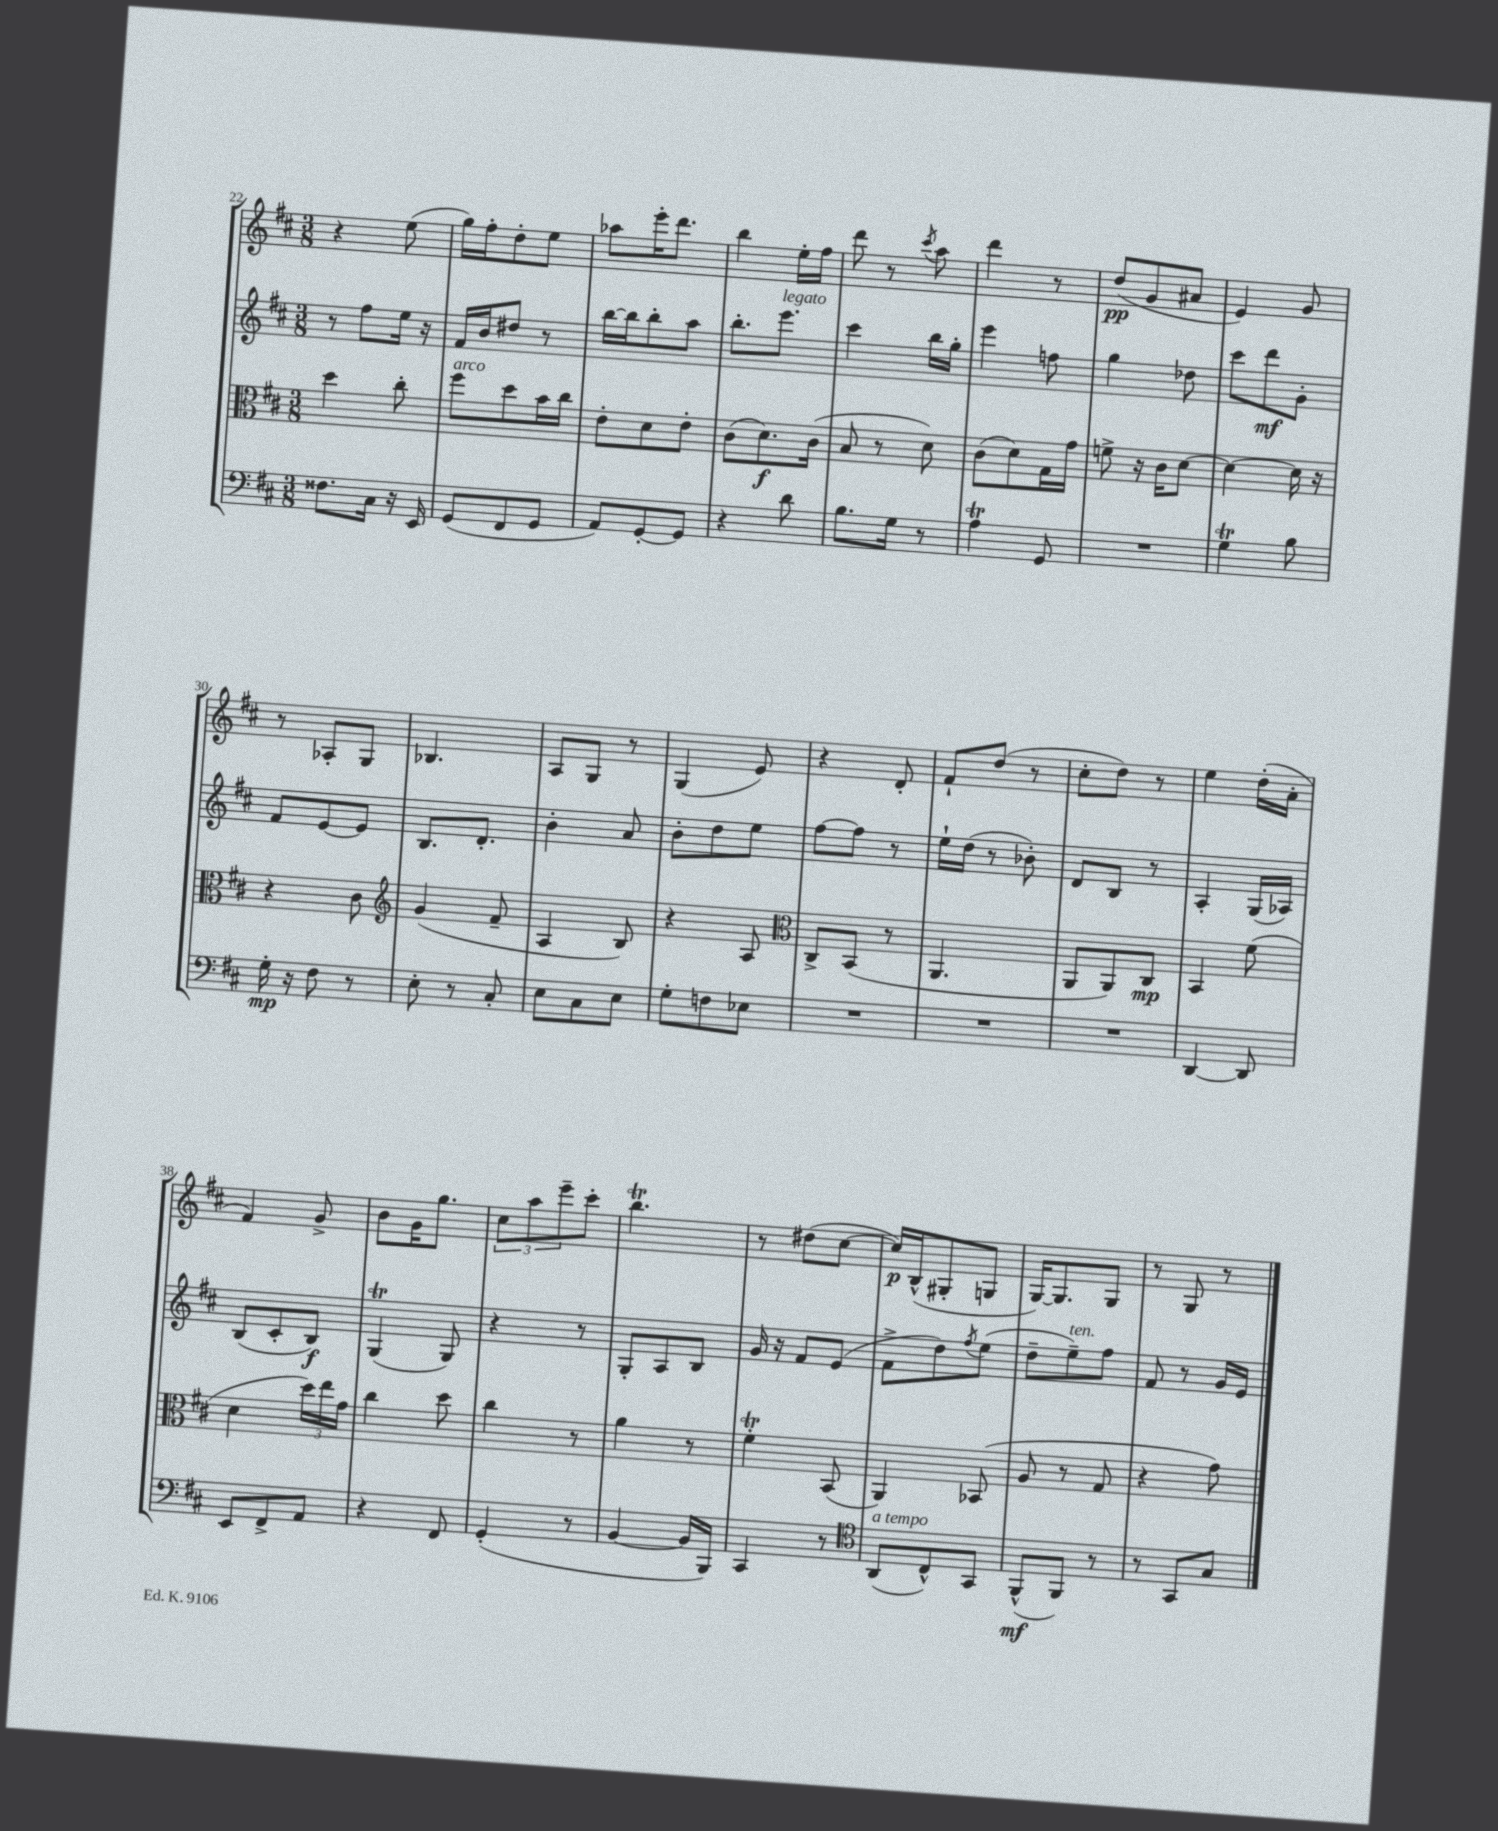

**kern	**dynam	**kern	**dynam	**kern	**dynam	**kern	**dynam
*part4	*part4	*part3	*part3	*part2	*part2	*part1	*part1
*staff4	*staff4	*staff3	*staff3	*staff2	*staff2	*staff1	*staff1
*clefF4	*	*clefC3	*	*clefG2	*	*clefG2	*
*k[f#c#]	*	*k[f#c#]	*	*k[f#c#]	*	*k[f#c#]	*
*M3/8	*	*M3/8	*	*M3/8	*	*M3/8	*
=22	=22	=22	=22	=22	=22	=22	=22
8.F##X\L	.	4dd\	.	8r	.	4r	.
.	.	.	.	8ff#\L	.	.	.
16C#\Jk	.	.	.	.	.	.	.
16r	.	8cc#'\	.	16ee\Jk	.	(8ee\	.
16EE/	.	.	.	16r	.	.	.
=23	=23	=23	=23	=23	=23	=23	=23
!	!	!LO:TX:a:i:t=arco	!	!	!	!	!
(8GG/L	.	8ff#\L	.	16f#/LL	.	16gg\LL)	.
.	.	.	.	16b/J	.	16ff#'\J	.
8FF#/	.	8dd\	.	8dd#X/J	.	8dd'\	.
8GG/J	.	16b\L	.	8r	.	8ee\J	.
.	.	16cc#\JJ	.	.	.	.	.
=24	=24	=24	=24	=24	=24	=24	=24
8AA/L)	.	8e'\L	.	[16bb\LL	.	8aa-X\L	.
.	.	.	.	16bb\J]	.	.	.
[8GG'/	.	8d\	.	8bb'\	.	16eee'\K	.
.	.	.	.	.	.	8.ddd\J	.
8GG/J]	.	8e'\J	.	8aa\J	.	.	.
=25	=25	=25	=25	=25	=25	=25	=25
4r	.	(8c#\L	.	8.bb'\L	.	4bb\	.
.	.	8.d\)	f	.	.	.	.
!	!	!	!	!LO:TX:a:i:t=legato	!	!	!
.	.	.	.	8.eee\J	.	.	.
8d\	.	.	.	.	.	16ee'\LL	.
.	.	(16c#\Jk	.	.	.	16ff#\JJ	.
=26	=26	=26	=26	=26	=26	=26	=26
8.B\L	.	8B/	.	4ccc#\	.	8ddd\	.
.	.	8r	.	.	.	8r	.
16G\Jk	.	.	.	.	.	.	.
.	.	.	.	.	.	8qccc#/	.
8r	.	8d\)	.	16bb\LL	.	8aa\	.
.	.	.	.	16gg'\JJ	.	.	.
=27	=27	=27	=27	=27	=27	=27	=27
4AT\	.	(8c#\L	.	4eee\	.	4ddd\	.
.	.	8d\)	.	.	.	.	.
8GG/	.	16G\L	.	8ffn\	.	8r	.
.	.	16g\JJ	.	.	.	.	.
=28	=28	=28	=28	=28	=28	=28	=28
4.r	.	8fn^\	.	4gg\	.	(8dd/L	pp
.	.	16r	.	.	.	8g/	.
.	.	16c#\KL	.	.	.	.	.
.	.	[8d\J	.	8dd-X\	.	8a#X/J	.
=29	=29	=29	=29	=29	=29	=29	=29
4GT\	.	4d\_	.	8ccc#\L	.	4e/)	.
.	.	.	.	8ddd\	mf	.	.
8B\	.	16d\]	.	8g'\J	.	8g/	.
.	.	16r	.	.	.	.	.
!!LO:LB:g=z
=30	=30	=30	=30	=30	=30	=30	=30
16G'\	mp	4r	.	8f#/L	.	8r	.
16r	.	.	.	.	.	.	.
8F#\	.	.	.	[8e/	.	8A-X'/L	.
8r	.	8c#\	.	8e/J]	.	8G/J	.
=31	=31	=31	=31	=31	=31	=31	=31
*	*	*clefG2	*	*	*	*	*
8E'\	.	(4g/	.	8.B/L	.	4.B-X/	.
8r	.	.	.	.	.	.	.
.	.	.	.	8.d'/J	.	.	.
8C#'/	.	8f#~/	.	.	.	.	.
=32	=32	=32	=32	=32	=32	=32	=32
8E\L	.	4A/	.	4b'\	.	8A/L	.
8C#\	.	.	.	.	.	8G/J	.
8E\J	.	8B/)	.	8a/	.	8r	.
=33	=33	=33	=33	=33	=33	=33	=33
8G'\L	.	4r	.	8b'\L	.	(4G/	.
8Fn\	.	.	.	8dd\	.	.	.
8E-X\J	.	8A/	.	8ee\J	.	8e/)	.
=34	=34	=34	=34	=34	=34	=34	=34
*	*	*clefC3	*	*	*	*	*
4.r	.	8C#^/L	.	[8ff#\L	.	4r	.
.	.	(8BB/J	.	8ff#\J]	.	.	.
.	.	8r	.	8r	.	8d'/	.
=35	=35	=35	=35	=35	=35	=35	=35
4.r	.	4.AA/	.	16ee`\LL	.	8f#`/L	.
.	.	.	.	(16dd\JJ	.	.	.
.	.	.	.	8r	.	(8dd/J	.
.	.	.	.	8b-X'\)	.	8r	.
=36	=36	=36	=36	=36	=36	=36	=36
4.r	.	8AA/L	.	8d/L	.	8cc#'\L	.
.	.	8AA/)	.	8B/J	.	8dd\J)	.
.	.	8C#/J	mp	8r	.	8r	.
=37	=37	=37	=37	=37	=37	=37	=37
[4DD/	.	4BB/	.	4A'/	.	4ee\	.
8DD/]	.	(8f#\	.	(16G/LL	.	(16dd'\LL	.
.	.	.	.	16A-X/JJ)	.	16a'\JJ	.
!!LO:LB:g=z
=38	=38	=38	=38	=38	=38	=38	=38
8EE/L	.	4d\	.	(8B/L	.	4f#/)	.
8FF#^/	.	.	.	8c#'/	.	.	.
8AA/J	.	24dd\LL)	.	8B/J)	f	8g^/	.
.	.	24ee\	.	.	.	.	.
.	.	24g\JJ	.	.	.	.	.
=39	=39	=39	=39	=39	=39	=39	=39
4r	.	4cc#\	.	(4GT/	.	8b\L	.
.	.	.	.	.	.	16g\K	.
.	.	.	.	.	.	8.gg\J	.
8FF#/	.	8dd\	.	8G/)	.	.	.
=40	=40	=40	=40	=40	=40	=40	=40
(4GG'/	.	4cc#\	.	4r	.	12cc#\L	.
.	.	.	.	.	.	12aa\	.
.	.	.	.	.	.	12eee~\	.
8r	.	8r	.	8r	.	8ccc#'\J	.
=41	=41	=41	=41	=41	=41	=41	=41
[4BB/	.	4a\	.	8G'/L	.	4.bbT\	.
.	.	.	.	8A/	.	.	.
16BB/LL]	.	8r	.	8B/J	.	.	.
16BBB/JJ)	.	.	.	.	.	.	.
=42	=42	=42	=42	=42	=42	=42	=42
4CC#/	.	4f#t'\	.	16g/	.	8r	.
.	.	.	.	16r	.	.	.
.	.	.	.	8f#/L	.	(8dd#X\L	.
8r	.	(8BB/	.	(8e/J	.	[8cc#\J	.
=43	=43	=43	=43	=43	=43	=43	=43
*clefC4	*	*	*	*	*	*	*
!LO:TX:a:i:t=a tempo	!	!	!	!	!	!	!
(8AA/L	.	4AA/)	.	8f#^\L	.	16cc#/LL])	p
.	.	.	.	.	.	(16B^^/J	.
8C#^^/)	.	.	.	8dd\)	.	8G#X'/	.
.	.	.	.	8qff#/	.	.	.
8GG/J	.	(8BB-X/	.	(8ee\J	.	8Gn/J	.
=44	=44	=44	=44	=44	=44	=44	=44
(8FF#^^/L	mf	8A/	.	8dd~\L	.	[16G/KL)	.
.	.	.	.	.	.	8.G/]	.
!	!	!	!	!LO:TX:a:i:t=ten.	!	!	!
8FF#/J)	.	8r	.	8ee~\)	.	.	.
8r	.	8G/	.	8ff#\J	.	8G/J	.
=45	=45	=45	=45	=45	=45	=45	=45
8r	.	4r	.	8f#/	.	8r	.
8GG/L	.	.	.	8r	.	8G/	.
8G/J	.	8g\)	.	16g/LL	.	8r	.
.	.	.	.	16e/JJ	.	.	.
==	==	==	==	==	==	==	==
*-	*-	*-	*-	*-	*-	*-	*-
